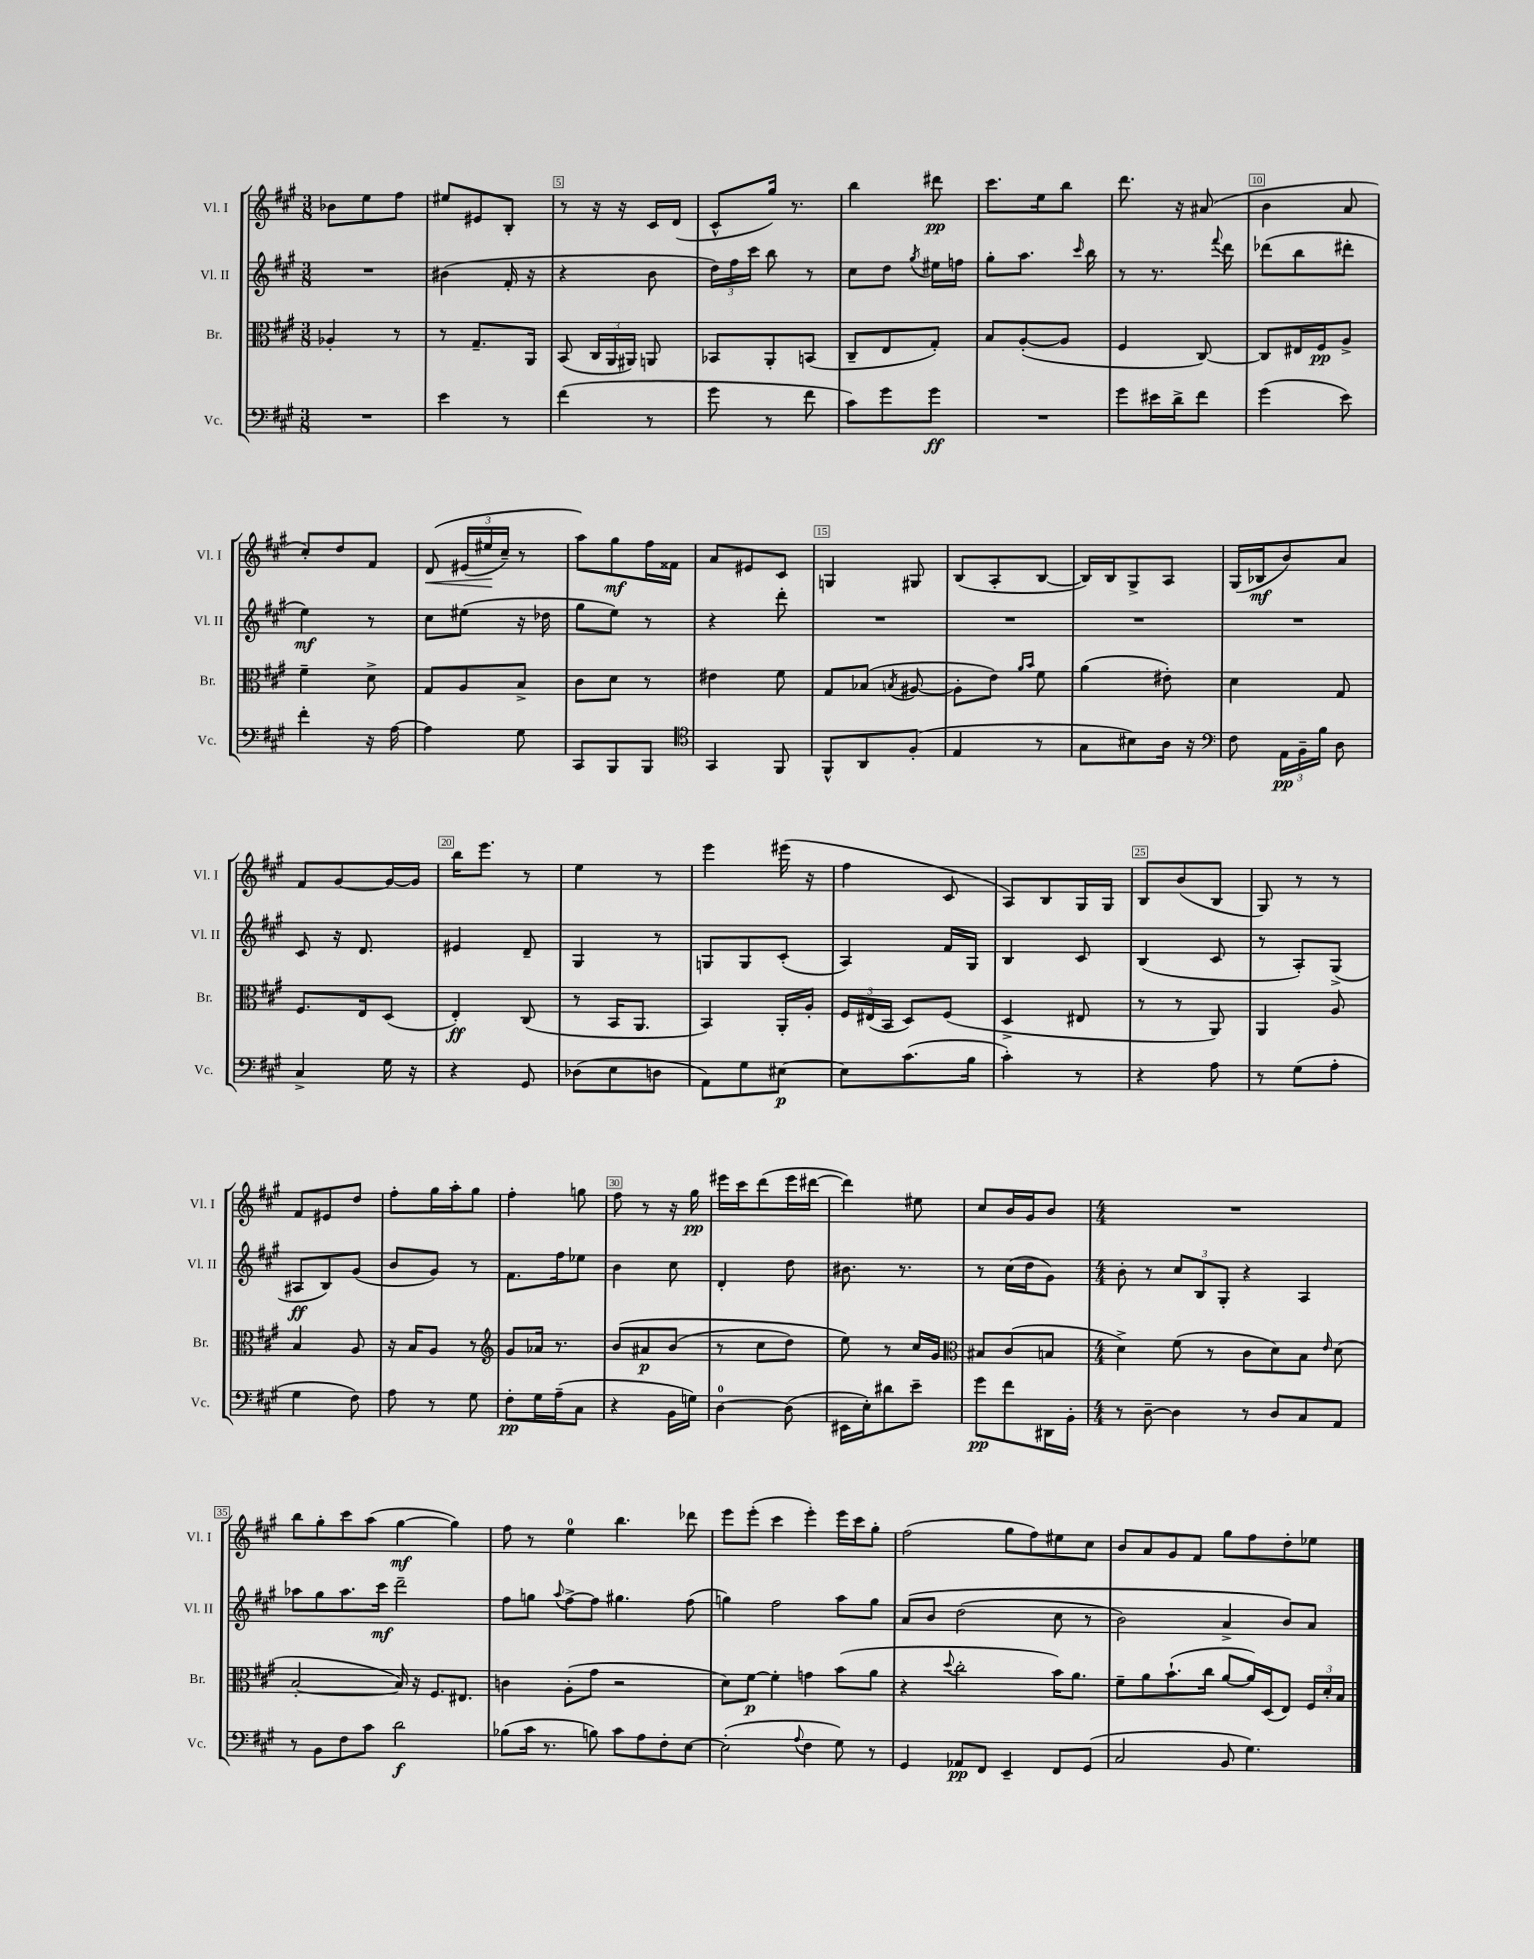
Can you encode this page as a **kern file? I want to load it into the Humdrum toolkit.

**kern	**dynam	**kern	**dynam	**kern	**dynam	**kern	**dynam
*part4	*part4	*part3	*part3	*part2	*part2	*part1	*part1
*staff4	*staff4	*staff3	*staff3	*staff2	*staff2	*staff1	*staff1
*I"Vc.	*	*I"Br.	*	*I"Vl. II	*	*I"Vl. I	*
*I'Vc.	*	*I'Br.	*	*I'Vl. II	*	*I'Vl. I	*
*clefF4	*	*clefC3	*	*clefG2	*	*clefG2	*
*k[f#c#g#]	*	*k[f#c#g#]	*	*k[f#c#g#]	*	*k[f#c#g#]	*
*M3/8	*	*M3/8	*	*M3/8	*	*M3/8	*
=3	=3	=3	=3	=3	=3	=3	=3
4.r	.	4A-X'/	.	4.r	.	8b-X\L	.
.	.	.	.	.	.	8ee\	.
.	.	8r	.	.	.	8ff#\J	.
=4	=4	=4	=4	=4	=4	=4	=4
4e\	.	8r	.	(4b#X\	.	8ee#X/L	.
.	.	8.G#~/L	.	.	.	8e#X/	.
8r	.	.	.	16f#'/	.	8B'/J	.
.	.	16AA/Jk	.	16r	.	.	.
=5	=5	=5	=5	=5	=5	=5	=5
(4f#\	.	(8BB/	.	4r	.	8r	.
.	.	24C#/LL	.	.	.	16r	.
.	.	24AA/	.	.	.	.	.
.	.	.	.	.	.	16r	.
.	.	24AA#X/JJ)	.	.	.	.	.
8r	.	8AAn/	.	8b\	.	16c#/LL	.
.	.	.	.	.	.	(16d/JJ	.
=6	=6	=6	=6	=6	=6	=6	=6
8g#\	.	8BB-X/L	.	24dd\LL)	.	8c#^^/L	.
.	.	.	.	24ff#\	.	.	.
.	.	.	.	24ccc#\JJ	.	.	.
8r	.	8AA'/	.	8bb\	.	16gg#/Jk)	.
.	.	.	.	.	.	8.r	.
8f#\	.	(8BBn/J	.	8r	.	.	.
=7	=7	=7	=7	=7	=7	=7	=7
8c#\L)	.	8C#~/L	.	8cc#\L	.	4bb\	.
8g#\	.	8E/	.	8dd\J	.	.	.
.	.	.	.	8qgg#/	.	.	.
8g#\J	ff	8G#'/J)	.	16ee#X\LL	.	8ddd#X\	pp
.	.	.	.	16ffn\JJ	.	.	.
=8	=8	=8	=8	=8	=8	=8	=8
4.r	.	8B/L	.	8gg#'\L	.	8.ccc#\L	.
.	.	([8A'/	.	8.aa\J	.	.	.
.	.	.	.	.	.	16ee\k	.
.	.	8A/J]	.	.	.	8bb\J	.
.	.	.	.	16qqccc#/	.	.	.
.	.	.	.	16bb\	.	.	.
=9	=9	=9	=9	=9	=9	=9	=9
8g#\L	.	4F#/	.	8r	.	8.ddd\	.
16e#X\L	.	.	.	8.r	.	.	.
16d^\J	.	.	.	.	.	16r	.
8f#\J	.	[8C#/)	.	.	.	(8a#X/	.
.	.	.	.	8qqfff#/	.	.	.
.	.	.	.	16ddd\	.	.	.
=10	=10	=10	=10	=10	=10	=10	=10
(4g#\	.	8C#/L]	.	(8ddd-X\L	.	4b\	.
.	.	16E#X/L	.	8bb\	.	.	.
.	.	16F#/J	pp	.	.	.	.
8e\)	.	8A^/J	.	8ddd#X'\J	.	8a/	.
!!LO:LB:g=z
=11	=11	=11	=11	=11	=11	=11	=11
4f#'\	.	4f#~\	.	4ee\)	mf	8cc#'/L)	.
.	.	.	.	.	.	8dd/	.
16r	.	8d^\	.	8r	.	8f#/J	.
[16A\	.	.	.	.	.	.	.
=12	=12	=12	=12	=12	=12	=12	=12
!	!	!	!	!	!	!	!LO:HP:b
4A\]	.	8G#/L	.	8cc#\L	.	(8d/	<
.	.	8A/	.	(8ee#X\J	.	(24e#X/LL	.
.	.	.	.	.	.	24ee#X/	.
.	.	.	.	.	.	24cc#~/JJ)	[
8G#\	.	8B^/J	.	16r	.	8r	.
.	.	.	.	16dd-X\	.	.	.
=13	=13	=13	=13	=13	=13	=13	=13
8CC#/L	.	8c#\L	.	8gg#\L	.	8aa\L)	.
8BBB/	.	8d\J	.	8ee\J)	.	8gg#\	mf
8BBB/J	.	8r	.	8r	.	16ff#\L	.
.	.	.	.	.	.	16f##X\JJ	.
=14	=14	=14	=14	=14	=14	=14	=14
*clefC4	*	*	*	*	*	*	*
4GG#/	.	4e#X\	.	4r	.	8a/L	.
.	.	.	.	.	.	8e#X/	.
8FF#/	.	8f#\	.	8ddd'\	.	8c#/J	.
=15	=15	=15	=15	=15	=15	=15	=15
8FF#^^/L	.	8G#/L	.	4.r	.	4Gn/	.
8AA/	.	(8B-X/J	.	.	.	.	.
.	.	8qBn/	.	.	.	.	.
(8F#'/J	.	[8A#X/	.	.	.	8G#X/	.
=16	=16	=16	=16	=16	=16	=16	=16
4E/	.	8A#'\L]	.	4.r	.	(8B/L	.
.	.	8e\J)	.	.	.	8A'/	.
.	.	16qqa/LL	.	.	.	.	.
.	.	16qqb/JJ	.	.	.	.	.
8r	.	8f#\	.	.	.	[8B/J	.
=17	=17	=17	=17	=17	=17	=17	=17
8G#\L	.	(4a\	.	4.r	.	16B/LL])	.
.	.	.	.	.	.	16B/J	.
8B#X\)	.	.	.	.	.	8G#^/	.
16A\Jk	.	8e#X'\)	.	.	.	8A/J	.
16r	.	.	.	.	.	.	.
=18	=18	=18	=18	=18	=18	=18	=18
*clefF4	*	*	*	*	*	*	*
8F#\	.	4d\	.	4.r	.	(16G#/LL	.
.	.	.	.	.	.	16B-X/J	mf
24AA\LL	pp	.	.	.	.	8b/)	.
24BB~\	.	.	.	.	.	.	.
24B\JJ	.	.	.	.	.	.	.
8D\	.	8G#/	.	.	.	8a/J	.
!!LO:LB:g=z
=19	=19	=19	=19	=19	=19	=19	=19
4C#^/	.	8.F#/L	.	8c#/	.	8f#/L	.
.	.	.	.	16r	.	[8g#/	.
.	.	16E/k	.	8.d/	.	.	.
16G#\	.	(8D/J	.	.	.	16g#/L_	.
16r	.	.	.	.	.	16g#/JJ]	.
=20	=20	=20	=20	=20	=20	=20	=20
4r	.	4E'/)	ff	4e#X/	.	16bb\KL	.
.	.	.	.	.	.	8.eee\J	.
8GG#/	.	(8C#/	.	8d~/	.	8r	.
=21	=21	=21	=21	=21	=21	=21	=21
(8D-X\L	.	8r	.	4G#/	.	4ee\	.
8E\	.	16BB/KL	.	.	.	.	.
.	.	8.AA/J	.	.	.	.	.
8Dn\J	.	.	.	8r	.	8r	.
=22	=22	=22	=22	=22	=22	=22	=22
8AA\L)	.	4BB/)	.	8Gn/L	.	4eee\	.
8G#\	.	.	.	8G/	.	.	.
[8E#X\J	p	16AA'/LL	.	(8c#'/J	.	(16eee#X\	.
.	.	16A'/JJ	.	.	.	16r	.
=23	=23	=23	=23	=23	=23	=23	=23
8E#\L]	.	24F#/LL	.	4A/)	.	4ff#\	.
.	.	(24E#X/	.	.	.	.	.
.	.	24BB/JJ	.	.	.	.	.
(8.c#\	.	8D/L)	.	.	.	.	.
.	.	(8F#/J	.	16f#/LL	.	8c#/	.
16B\Jk	.	.	.	16G#/JJ	.	.	.
=24	=24	=24	=24	=24	=24	=24	=24
4c#'\)	.	4D^/	.	4B/	.	8A/L)	.
.	.	.	.	.	.	8B/	.
8r	.	8E#X/	.	8c#/	.	16G#/L	.
.	.	.	.	.	.	16G#/JJ	.
=25	=25	=25	=25	=25	=25	=25	=25
4r	.	8r	.	(4B/	.	8B/L	.
.	.	8r	.	.	.	(8b/	.
8A\	.	8AA/)	.	8c#/	.	8B/J	.
=26	=26	=26	=26	=26	=26	=26	=26
8r	.	4AA/	.	8r	.	8G#/)	.
(8G#\L	.	.	.	8A'/L)	.	8r	.
8A'\J	.	8A/	.	(8G#^/J	.	8r	.
!!LO:LB:g=z
=27	=27	=27	=27	=27	=27	=27	=27
4G#\	.	4B/	.	8A#X/L	ff	8f#/L	.
.	.	.	.	8B/)	.	8e#X/	.
8F#\)	.	8A/	.	(8g#/J	.	8dd/J	.
=28	=28	=28	=28	=28	=28	=28	=28
8A\	.	16r	.	8b/L	.	8ff#'\L	.
.	.	16B/KL	.	.	.	.	.
8r	.	8A/J	.	8g#/J)	.	16gg#\L	.
.	.	.	.	.	.	16aa'\J	.
8G#\	.	8r	.	8r	.	8gg#\J	.
=29	=29	=29	=29	=29	=29	=29	=29
*	*	*clefG2	*	*	*	*	*
8F#'\L	pp	8g#/L	.	8.f#\L	.	4ff#'\	.
16G#\L	.	16a-X/Jk	.	.	.	.	.
(16A~\J	.	8.r	.	16ff#\k	.	.	.
8C#\J	.	.	.	8ee-X\J	.	8ggn\	.
=30	=30	=30	=30	=30	=30	=30	=30
4r	.	(8b/L	.	4b\	.	8ff#\	.
.	.	8a#X/	p	.	.	8r	.
16BB\LL	.	(8b/J	.	8cc#\	.	16r	.
16Gn\JJ)	.	.	.	.	.	16gg#\	pp
=31	=31	=31	=31	=31	=31	=31	=31
[4D\	.	8r	.	4d'/	.	16eee#X\LL	.
.	.	.	.	.	.	16ccc#\J	.
.	.	8cc#\L	.	.	.	(8ddd\	.
(8D\]	.	8dd\J)	.	8dd\	.	16eee#\L	.
.	.	.	.	.	.	[16ddd#X\JJ	.
=32	=32	=32	=32	=32	=32	=32	=32
16EE#X\LL	.	8ee\)	.	8.b#X\	.	4ddd#\])	.
16E'\J)	.	.	.	.	.	.	.
8d#X\	.	8r	.	.	.	.	.
.	.	.	.	8.r	.	.	.
8e~\J	.	16cc#/LL	.	.	.	8ee#X\	.
.	.	16g#/JJ	.	.	.	.	.
=33	=33	=33	=33	=33	=33	=33	=33
*	*	*clefC3	*	*	*	*	*
8g#\L	pp	8B#X/L	.	8r	.	8cc#/L	.
8f#\	.	(8c#/	.	(16cc#\LL	.	16b/L	.
.	.	.	.	16dd\J	.	16g#/J	.
16DD#X\L	.	8Bn/J	.	8g#\J)	.	8b/J	.
16BB'\JJ	.	.	.	.	.	.	.
=34	=34	=34	=34	=34	=34	=34	=34
*M4/4	*	*M4/4	*	*M4/4	*	*M4/4	*
8r	.	4d^\)	.	8b'\	.	1r	.
[8D~\	.	.	.	8r	.	.	.
4D\]	.	(8f#\	.	12cc#/L	.	.	.
.	.	.	.	12B/	.	.	.
.	.	8r	.	.	.	.	.
.	.	.	.	12G#'/J	.	.	.
8r	.	8c#\L	.	4r	.	.	.
8D/L	.	8d\)	.	.	.	.	.
8C#/	.	8B\J	.	4A/	.	.	.
.	.	16qqe/	.	.	.	.	.
8AA/J	.	(8d\	.	.	.	.	.
!!LO:LB:g=z
=35	=35	=35	=35	=35	=35	=35	=35
8r	.	[2B'/	.	8aa-X\L	.	8bb\L	.
8BB\L	.	.	.	8gg#\	.	8gg#'\	.
8F#\	.	.	.	8.aa-\	.	8ccc#\	.
8c#\J	.	.	.	.	.	(8aa\J	.
.	.	.	.	16ccc#\Jk	mf	.	.
2d\	f	16B/])	.	2ddd~\	.	[4gg#\	mf
.	.	16r	.	.	.	.	.
.	.	8.F#/L	.	.	.	.	.
.	.	.	.	.	.	4gg#\])	.
.	.	8.E#X/J	.	.	.	.	.
=36	=36	=36	=36	=36	=36	=36	=36
(8B-X\L	.	4cn\	.	8ff#\L	.	8ff#\	.
16c#\Jk	.	.	.	8ggn\J	.	8r	.
8.r	.	.	.	.	.	.	.
.	.	.	.	8qqaa/	.	.	.
.	.	(8A'\L	.	[8ff#^\L	.	4ee\	.
8Bn\)	.	8g#\J	.	8ff#\J]	.	.	.
8c#\L	.	2r	.	4.gg#X\	.	4.bb\	.
8A\	.	.	.	.	.	.	.
8F#'\	.	.	.	.	.	.	.
[8E\J	.	.	.	(8ff#\	.	8ddd-X\	.
=37	=37	=37	=37	=37	=37	=37	=37
(2E'\]	.	8d\L)	.	4ggn\)	.	8eee\L	.
.	.	[8f#\J	p	.	.	(8eee'\J	.
.	.	4f#'\]	.	2ff#\	.	4ccc#\	.
8qqA/	.	.	.	.	.	.	.
4F#\	.	4gn\	.	.	.	4eee'\)	.
8G#\)	.	(8b\L	.	8aa\L	.	16eee\LL	.
.	.	.	.	.	.	16ccc#\J	.
8r	.	8a\J	.	8gg\J	.	8gg#'\J	.
=38	=38	=38	=38	=38	=38	=38	=38
4GG#/	.	4r	.	(8a/L	.	(2ff#\	.
.	.	.	.	8b/J	.	.	.
.	.	8qqdd/	.	.	.	.	.
8AA-X/L	pp	2cc#'\	.	(2dd\	.	.	.
8FF#/J	.	.	.	.	.	.	.
4EE~/	.	.	.	.	.	8gg#\L	.
.	.	.	.	.	.	8ff#\)	.
8FF#/L	.	16b\KL)	.	8cc#\	.	8ee#X\	.
.	.	8.a\J	.	.	.	.	.
(8GG#/J	.	.	.	8r	.	8cc#\J	.
=39	=39	=39	=39	=39	=39	=39	=39
2C#/	.	8f#~\L	.	2b\)	.	8b/L	.
.	.	8a\	.	.	.	8a/	.
.	.	(8.b`\	.	.	.	8g#/	.
.	.	.	.	.	.	8f#/J	.
.	.	16cc#\Jk	.	.	.	.	.
8BB/	.	[8a/L	.	4a^/	.	8gg#\L	.
4.G#\)	.	16a/L])	.	.	.	8ff#\	.
.	.	(16D/J	.	.	.	.	.
.	.	8E/J)	.	8b/L)	.	8dd'\	.
.	.	24F#/LL	.	8a/J	.	8ee-X\J	.
.	.	24d'/	.	.	.	.	.
.	.	24B/JJ	.	.	.	.	.
==	==	==	==	==	==	==	==
*-	*-	*-	*-	*-	*-	*-	*-
